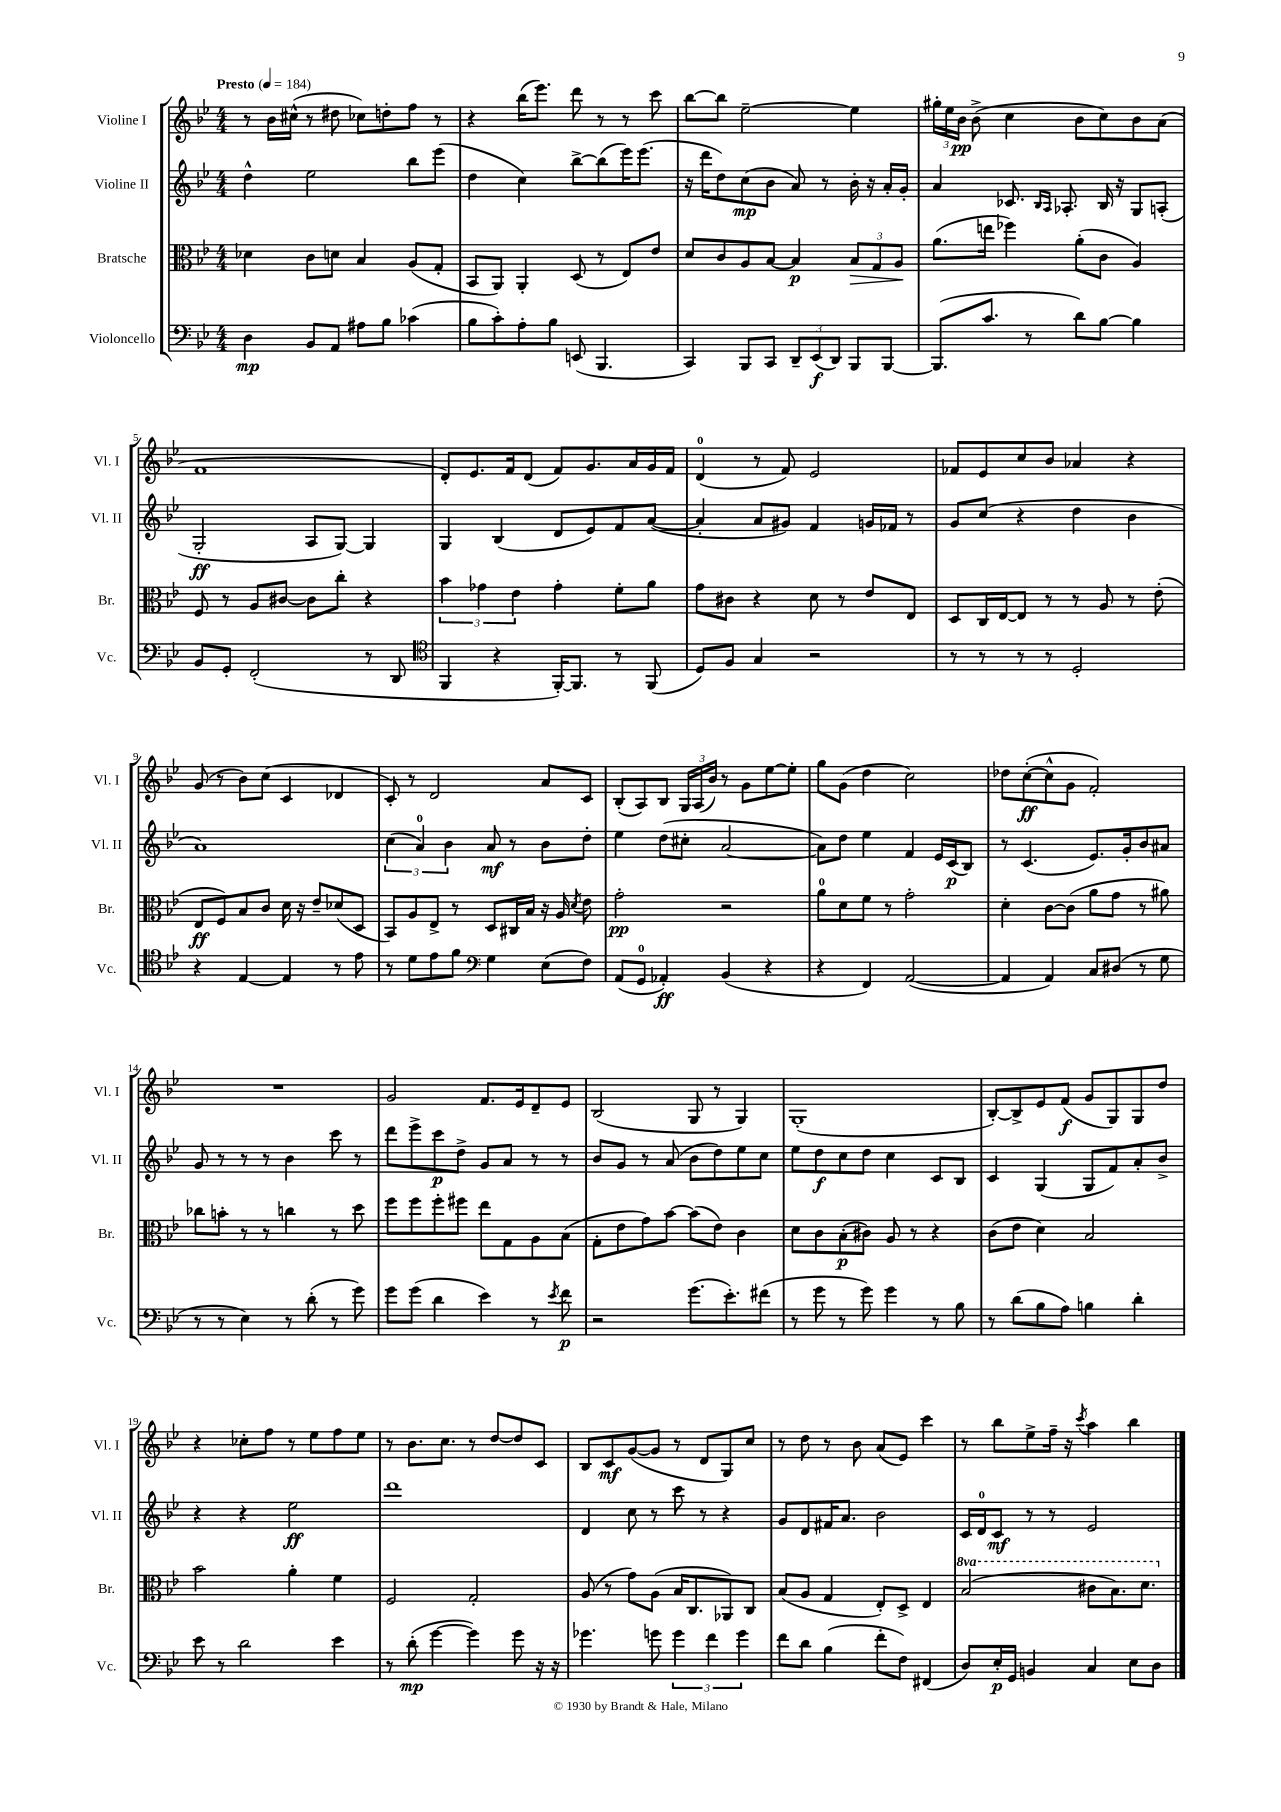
<<
\new StaffGroup <<
\new Staff = "s0" \with { instrumentName = "Violine I" shortInstrumentName = "Vl. I" } {
    \clef treble \key bes \major \numericTimeSignature \time 4/4 \tempo "Presto" 4 = 184
    \autoBeamOff r8 bes'16[ cis''16]-^( r8 dis''8 ces''8[) d''8-. f''8] r8 |
    r4 bes''16[( ees'''8.]) d'''8 r8 r8 c'''8 |
    bes''8[~ bes''8] ees''2~-- ees''4 |
    \tuplet 3/2 { gis''16[-. ees''16 bes'16]\pp } bes'8->( c''4 bes'8[ c''8) bes'8 a'8]( |
    f'1 |
    d'8[-.) ees'8. f'16 d'8]( f'8[) g'8. a'16 g'16 f'16] |
    d'4-0( r8 f'8) ees'2 |
    fes'8[ ees'8 c''8 bes'8] aes'4 r4 |
    g'8( r8 bes'8[) c''8]( c'4 des'4 |
    c'8-.) r8 d'2 a'8[ c'8] |
    bes8[-.( a8) bes8] \tuplet 3/2 { g16[ a16( bes'16]) } r8 g'8[ ees''8~ ees''8]-. |
    g''8[ g'8]( d''4 c''2) |
    des''8[ c''8~-.\ff( c''8-^ g'8] f'2-.) |
    R1 |
    g'2 f'8.[ ees'16 d'8-- ees'8] |
    bes2( g8 r8 g4) |
    g1-.( |
    bes8[~-.) bes8-> ees'8 f'8]\f( g'8[ g8) g8 d''8] |
    r4 ces''8[-. f''8] r8 ees''8[ f''8 ees''8] |
    r8 bes'8.[ c''8.] r8 d''8[~ d''8 c'8] |
    bes8[ c'8\mf g'8~( g'8] r8 d'8[ g8) c''8] |
    r8 d''8 r8 bes'8 a'8[( ees'8]) c'''4 |
    r8 bes''8[ ees''8-> f''16]-- r16 \acciaccatura { c'''8 } a''4 bes''4 \bar "|." |
}
\new Staff = "s1" \with { instrumentName = "Violine II" shortInstrumentName = "Vl. II" } {
    \clef treble \key bes \major \numericTimeSignature \time 4/4
    \autoBeamOff d''4-^ ees''2 bes''8[ ees'''8]( |
    d''4 c''4) bes''8[~-> bes''8( ees'''16) ees'''8.]( |
    r16 d'''16[ d''8) c''8\mp( bes'8] a'8) r8 bes'16-. r16 a'16[-. g'16]-. |
    a'4 ces'8. \grace { bes16[ a16] } aes8.-. bes16 r16 g8[ a8]-.( |
    g2-.\ff a8[ g8]~) g4 |
    g4 bes4( d'8[ ees'8) f'8 a'8]~( |
    a'4-. a'8[ gis'8]) f'4 g'16[ fes'16] r8 |
    g'8[ c''8]( r4 d''4 bes'4 |
    a'1) |
    \tuplet 3/2 { c''4( a'4-0) bes'4 } a'8\mf r8 bes'8[ d''8]-. |
    ees''4 d''8[( cis''8]-. a'2~ |
    a'8[) d''8] ees''4 f'4 ees'16[ c'16\p( bes8]) |
    r8 c'4.( ees'8.[) g'16-. bes'8 ais'8] |
    g'8 r8 r8 r8 bes'4 c'''8 r8 |
    d'''8[ ees'''8-> c'''8\p d''8]-> g'8[ a'8] r8 r8 |
    bes'8[ g'8] r8 a'8( bes'8[ d''8) ees''8 c''8] |
    ees''8[ d''8\f c''8 d''8] c''4 c'8[ bes8] |
    c'4 g4( g8[ f'8) a'8-. bes'8]-> |
    r4 r4 ees''2\ff |
    d'''1 |
    d'4 c''8 r8 c'''8 r8 r4 |
    g'8[ d'8 fis'16 a'8.] bes'2 |
    c'16[ d'16-0 c'8]\mf r8 r8 ees'2 \bar "|." |
}
\new Staff = "s2" \with { instrumentName = "Bratsche" shortInstrumentName = "Br." } {
    \clef alto \key bes \major \numericTimeSignature \time 4/4 \set Staff.ottavationMarkups = #ottavation-simple-ordinals
    \autoBeamOff des'4 c'8[ d'8] bes4 a8[( g8]-. |
    bes,8[ a,8]) a,4-. d8( r8 ees8[) ees'8] |
    d'8[ c'8 a8 bes8]~ bes4\p \tuplet 3/2 { bes8[\> g8 a8]\! } |
    a'8.[( e''16] fes''4) a'8[-.( c'8] a4) |
    f8 r8 a8[ cis'8]~ cis'8[ c''8]-. r4 |
    \tuplet 3/2 { bes'4 ges'4 ees'4 } ges'4-. f'8[-. a'8] |
    g'8[ cis'8] r4 d'8 r8 ees'8[ ees8] |
    d8[ c16 ees16~ ees8] r8 r8 a8 r8 ees'8-.( |
    ees8[\ff f8) bes8 c'8] d'16 r16 ees'8[-- des'8( d8] |
    bes,8[) a8 ees8]-> r8 d8[ cis16 bes16] r16 a16 \acciaccatura { d'8 } ees'8 |
    g'2-.\pp r2 |
    a'8[-0 d'8 f'8] r8 g'2-. |
    d'4-. c'8[~ c'8]( a'8[ g'8] r8 ais'8) |
    ces''8[ b'8]-. r8 r8 c''4 r8 d''8 |
    f''8[ f''8 f''8-. fis''8] ees''8[ g8 a8 bes8]( |
    g8[-. ees'8 g'8) bes'8]~ bes'8[( ees'8]) c'4 |
    d'8[ c'8 bes8-.\p( cis'8]) a8 r8 r4 |
    c'8[( ees'8] d'4) bes2 |
    bes'2 a'4-. f'4 |
    f2 g2-. |
    a8( r8 g'8[) a8]( bes16[ c8. aes,8) c8] |
    bes8[( a8] g4 ees8[-.) d8]-> ees4 |
    \ottava #1 bes'2( cis''8[ bes'8.) d''8.] \ottava #0 \bar "|." |
}
\new Staff = "s3" \with { instrumentName = "Violoncello" shortInstrumentName = "Vc." } {
    \clef bass \key bes \major \numericTimeSignature \time 4/4
    \autoBeamOff d4\mp bes,8[ a,8] ais8[ bes8] ces'4( |
    bes8[ c'8-.) a8-. bes8] e,8( bes,,4. |
    c,4) bes,,8[ c,8] \tuplet 3/2 { d,8[-- ees,8\f( d,8]) } bes,,8[ bes,,8]~ |
    bes,,8.[( c'8.] r8 d'8[) bes8]~ bes4 |
    bes,8[ g,8]-. f,2-.( r8 d,8 |
    \clef tenor f,4 r4 f,16[~-.) f,8.] r8 f,8( |
    d8[) f8] g4 r2 |
    r8 r8 r8 r8 d2-. |
    r4 ees4~ ees4 r8 ees'8 |
    r8 d'8[ ees'8 f'8] \clef bass g4 ees8[( f8]) |
    a,8[( g,8]-0 aes,4-.\ff) bes,4( r4 |
    r4 f,4) a,2~( |
    a,4 a,4) c8[ dis8]( r8 g8 |
    r8 r8 ees4) r8 d'8-.( r8 g'8) |
    g'8[ g'8]( d'4 ees'4) r8 \acciaccatura { ees'8 } f'8\p |
    r2 g'8.[( ees'8.-.) fis'8]( |
    r8 g'8 r8 g'8) g'4 r8 bes8 |
    r8 d'8[( bes8 a8]) b4 d'4-. |
    ees'8 r8 d'2 ees'4 |
    r8 d'8-.\mp( g'4~ g'4) g'8 r16 r16 |
    ges'4. g'8 \tuplet 3/2 { g'4 f'4 g'4 } |
    f'8[ d'8] bes4( f'8[-. f8]) fis,4( |
    d8[) ees16-.\p g,16] b,4 c4 ees8[ d8] \bar "|." |
}
>>
>>
